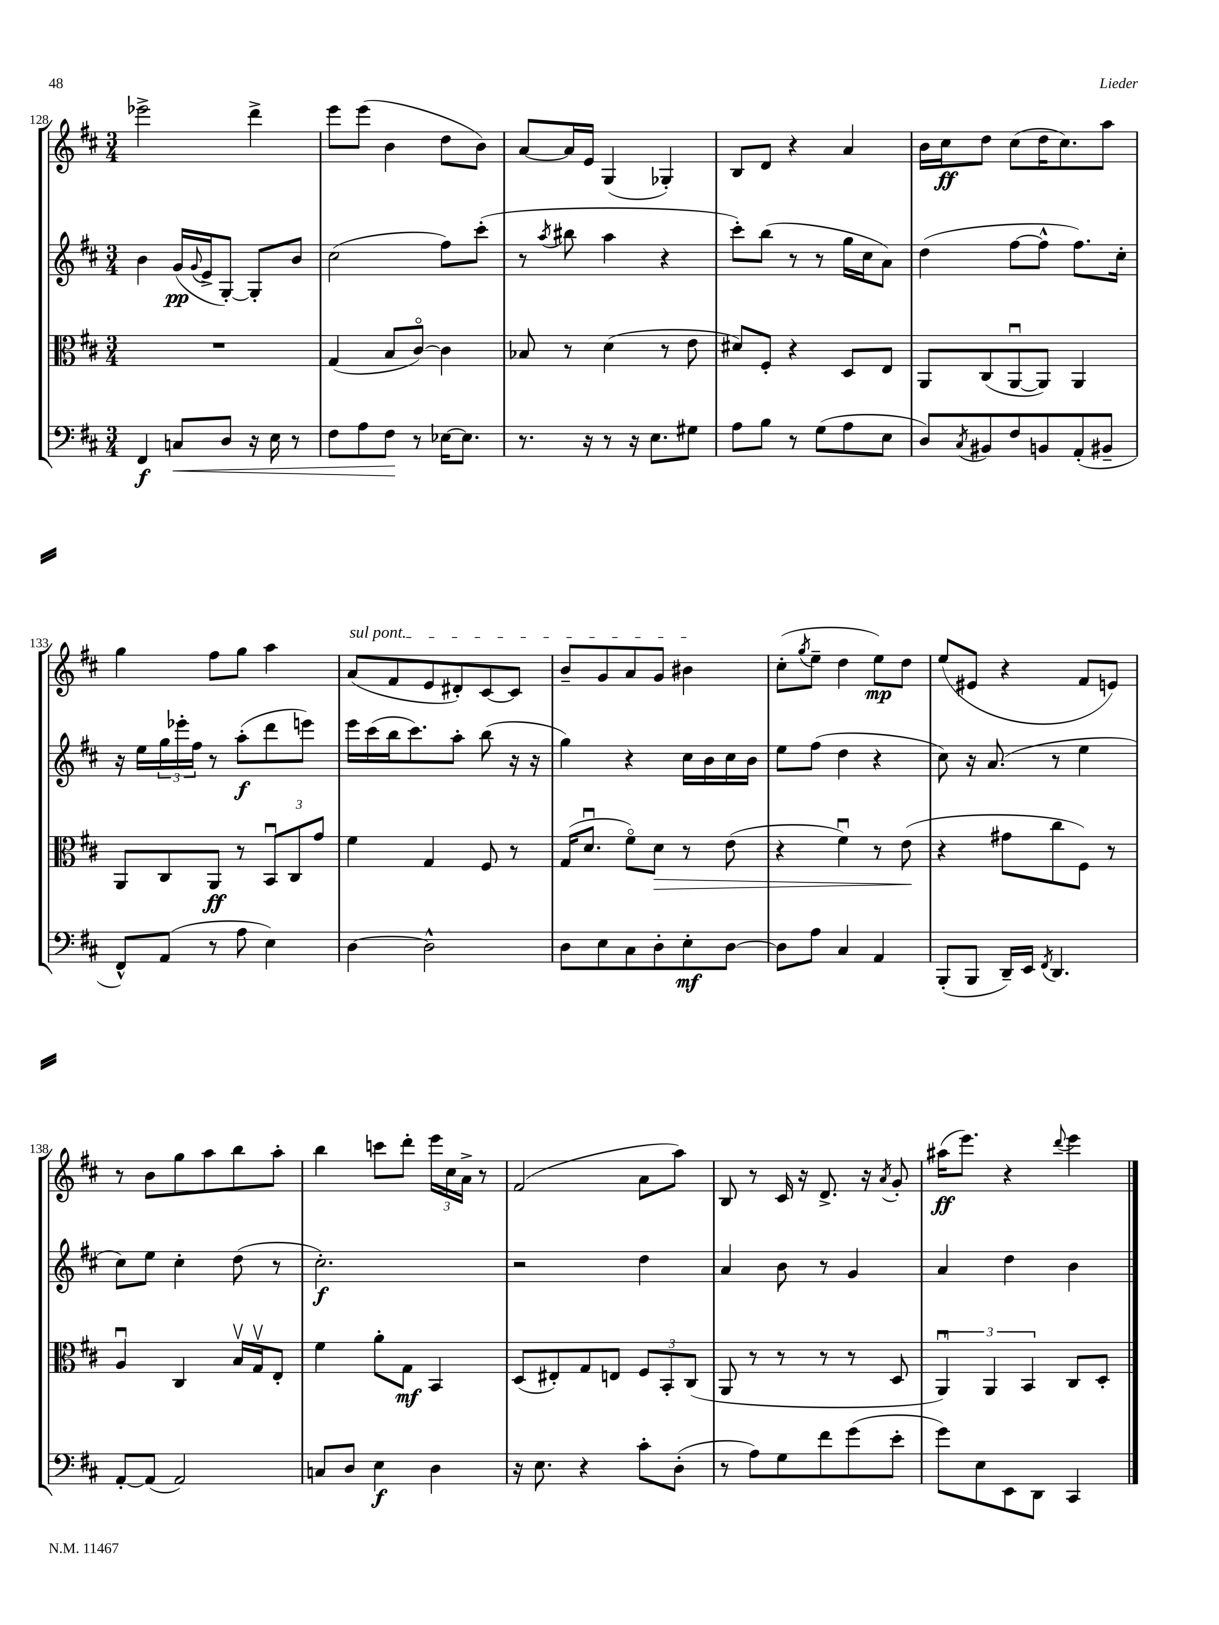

**kern	**dynam	**kern	**dynam	**kern	**dynam	**kern	**dynam
*part4	*part4	*part3	*part3	*part2	*part2	*part1	*part1
*staff4	*staff4	*staff3	*staff3	*staff2	*staff2	*staff1	*staff1
*clefF4	*	*clefC3	*	*clefG2	*	*clefG2	*
*k[f#c#]	*	*k[f#c#]	*	*k[f#c#]	*	*k[f#c#]	*
*M3/4	*	*M3/4	*	*M3/4	*	*M3/4	*
=128	=128	=128	=128	=128	=128	=128	=128
4FF#/	f	2.r	.	4b\	.	2eee-X^\	.
!	!LO:HP:b	!	!	!	!	!	!
8Cn/L	<	.	.	(16g/LL	pp	.	.
.	.	.	.	8qqg/	.	.	.
.	.	.	.	16e^/J	.	.	.
8D/J	.	.	.	[8G'/J)	.	.	.
16r	.	.	.	8G'/L]	.	4ddd^\	.
16E\	.	.	.	.	.	.	.
8r	.	.	.	8b/J	.	.	.
=129	=129	=129	=129	=129	=129	=129	=129
8F#\L	.	(4G/	.	(2cc#\	.	8eee\L	.
8A\	.	.	.	.	.	(8eee\J	.
8F#\J	.	8B/L	.	.	.	4b\	.
8r	[	[8c#/J)	.	.	.	.	.
[16E-X\KL	.	4c#\]	.	8ff#\L)	.	8dd\L	.
8.E-\J]	.	.	.	.	.	.	.
.	.	.	.	(8ccc#'\J	.	8b\J)	.
=130	=130	=130	=130	=130	=130	=130	=130
8.r	.	8B-X/	.	8r	.	[8a/L	.
.	.	.	.	8qaa/	.	.	.
.	.	8r	.	8bb#X\	.	16a/L]	.
16r	.	.	.	.	.	16e/JJ	.
8r	.	(4d\	.	4aa\	.	(4G/	.
16r	.	.	.	.	.	.	.
8.E\L	.	.	.	.	.	.	.
.	.	8r	.	4r	.	4G-X'/)	.
8G#X\J	.	8e\	.	.	.	.	.
=131	=131	=131	=131	=131	=131	=131	=131
8A\L	.	8d#X/L)	.	8ccc#'\L)	.	8B/L	.
8B\J	.	8F#'/J	.	(8bb\J	.	8d/J	.
8r	.	4r	.	8r	.	4r	.
(8G\L	.	.	.	8r	.	.	.
8A\	.	8D/L	.	16gg\LL	.	4a/	.
.	.	.	.	16cc#\J	.	.	.
8E\J	.	8E/J	.	8a\J)	.	.	.
=132	=132	=132	=132	=132	=132	=132	=132
8D/L)	.	8AA/L	.	(4dd\	.	16b\LL	.
.	.	.	.	.	.	16cc#\J	ff
8qC#/	.	.	.	.	.	.	.
8BB#X/	.	(8C#/	.	.	.	8dd\J	.
8F#/	.	[8AAu/	.	[8ff#\L	.	(8cc#\L	.
8BBn/	.	8AA/J])	.	8ff#^^\J]	.	16dd\K	.
.	.	.	.	.	.	8.cc#\)	.
(8AA'/	.	4AA/	.	8.ff#\L)	.	.	.
8BB#X~/J	.	.	.	.	.	8aa\J	.
.	.	.	.	16cc#'\Jk	.	.	.
!!LO:LB:g=z
=133	=133	=133	=133	=133	=133	=133	=133
8FF#^^/L)	.	8AA/L	.	16r	.	4gg\	.
.	.	.	.	16ee\LL	.	.	.
(8AA/J	.	8C#/	.	24gg\	.	.	.
.	.	.	.	24eee-X'\	.	.	.
.	.	.	.	24ff#\JJ	.	.	.
8r	.	8AA/J	ff	8r	.	8ff#\L	.
8A\	.	8r	.	(8aa'\L	f	8gg\J	.
4E\)	.	12BBu/L	.	8ddd\	.	4aa\	.
.	.	12C#/	.	.	.	.	.
.	.	.	.	8eeen\J)	.	.	.
.	.	12g/J	.	.	.	.	.
=134	=134	=134	=134	=134	=134	=134	=134
!	!	!	!	!	!	!LO:TX:a:i:t=sul pont.	!
[4D\	.	4f#\	.	16eee\LL	.	(8a/L	.
.	.	.	.	(16ccc#\	.	.	.
.	.	.	.	16bb\J	.	8f#/	.
.	.	.	.	8.ccc#\)	.	.	.
2D^^\]	.	4G/	.	.	.	8e/	.
.	.	.	.	8aa'\J	.	8d#X'/)	.
.	.	8F#/	.	(8bb\	.	[8c#/	.
.	.	8r	.	16r	.	8c#/J]	.
.	.	.	.	16r	.	.	.
=135	=135	=135	=135	=135	=135	=135	=135
8D\L	.	(16G/KL	.	4gg\)	.	8b~/L	.
.	.	8.du/J	.	.	.	.	.
8E\	.	.	.	.	.	8g/	.
8C#\	.	8f#\L)	.	4r	.	8a/	.
!	!	!	!LO:HP:b	!	!	!	!
8D'\	.	8d\J	>	.	.	8g/J	.
8E'\	mf	8r	.	16cc#\LL	.	4b#X\	.
.	.	.	.	16b\	.	.	.
[8D\J	.	(8e\	.	16cc#\	.	.	.
.	.	.	.	16b\JJ	.	.	.
=136	=136	=136	=136	=136	=136	=136	=136
8D\L]	.	4r	.	8ee\L	.	(8cc#'\L	.
.	.	.	.	.	.	8qgg/	.
8A\J	.	.	.	(8ff#\J	.	8ee~\J	.
4C#/	.	4f#u\)	.	4dd\	.	4dd\	.
4AA/	.	8r	.	4r	.	8ee\L)	mp
.	.	(8e\	.	.	.	8dd\J	.
.	.	.	]	.	.	.	.
=137	=137	=137	=137	=137	=137	=137	=137
(8BBB'/L	.	4r	.	8cc#\)	.	(8ee/L	.
8BBB/J	.	.	.	16r	.	8e#X/J	.
.	.	.	.	(8.a/	.	.	.
16DD~/LL)	.	8g#X\L	.	.	.	4r	.
16EE/JJ	.	.	.	.	.	.	.
8qFF#/	.	.	.	.	.	.	.
4.DD/	.	8cc#\	.	8r	.	.	.
.	.	8F#\J)	.	4ee\	.	8f#/L	.
.	.	8r	.	.	.	8en/J)	.
!!LO:LB:g=z
=138	=138	=138	=138	=138	=138	=138	=138
[8AA'/L	.	4Au/	.	8cc#\L)	.	8r	.
(8AA/J]	.	.	.	8ee\J	.	8b\L	.
2AA/)	.	4C#/	.	4cc#'\	.	8gg\	.
.	.	.	.	.	.	8aa\	.
.	.	16Bv/LL	.	(8dd\	.	8bb\	.
.	.	16Gv/J	.	.	.	.	.
.	.	8E'/J	.	8r	.	8aa'\J	.
=139	=139	=139	=139	=139	=139	=139	=139
8Cn/L	.	4f#\	.	2.cc#'\)	f	4bb\	.
8D/J	.	.	.	.	.	.	.
4E\	f	8a'\L	.	.	.	8cccn\L	.
.	.	8G\J	mf	.	.	8ddd'\J	.
4D\	.	4BB/	.	.	.	24eee\LL	.
.	.	.	.	.	.	24cc#\	.
.	.	.	.	.	.	24a^\JJ	.
.	.	.	.	.	.	8r	.
=140	=140	=140	=140	=140	=140	=140	=140
16r	.	(8D/L	.	2r	.	(2f#/	.
8.E\	.	.	.	.	.	.	.
.	.	8E#X'/)	.	.	.	.	.
4r	.	8G/	.	.	.	.	.
.	.	8En/J	.	.	.	.	.
8c#'\L	.	12F#/L	.	4dd\	.	8a\L	.
.	.	12BB'/	.	.	.	.	.
(8D'\J	.	.	.	.	.	8aa\J)	.
.	.	(12C#/J	.	.	.	.	.
=141	=141	=141	=141	=141	=141	=141	=141
8r	.	8AA/	.	4a/	.	8B/	.
8A\L)	.	8r	.	.	.	8r	.
8G\	.	8r	.	8b\	.	16c#/	.
.	.	.	.	.	.	16r	.
8f#\	.	8r	.	8r	.	8.d^/	.
(8g\	.	8r	.	4g/	.	.	.
.	.	.	.	.	.	16r	.
.	.	.	.	.	.	8qa/	.
8e'\J	.	8D/	.	.	.	8g'/	.
=142	=142	=142	=142	=142	=142	=142	=142
8g\L)	.	6AAu/)	.	4a/	.	(16aa#X\KL	ff
.	.	.	.	.	.	8.eee\J)	.
8E\	.	.	.	.	.	.	.
.	.	6AA/	.	.	.	.	.
8EE\	.	.	.	4dd\	.	4r	.
.	.	6BB/	.	.	.	.	.
8DD\J	.	.	.	.	.	.	.
.	.	.	.	.	.	8qqddd/	.
4CC#/	.	8C#/L	.	4b\	.	4eee\	.
.	.	8D'/J	.	.	.	.	.
==	==	==	==	==	==	==	==
*-	*-	*-	*-	*-	*-	*-	*-
